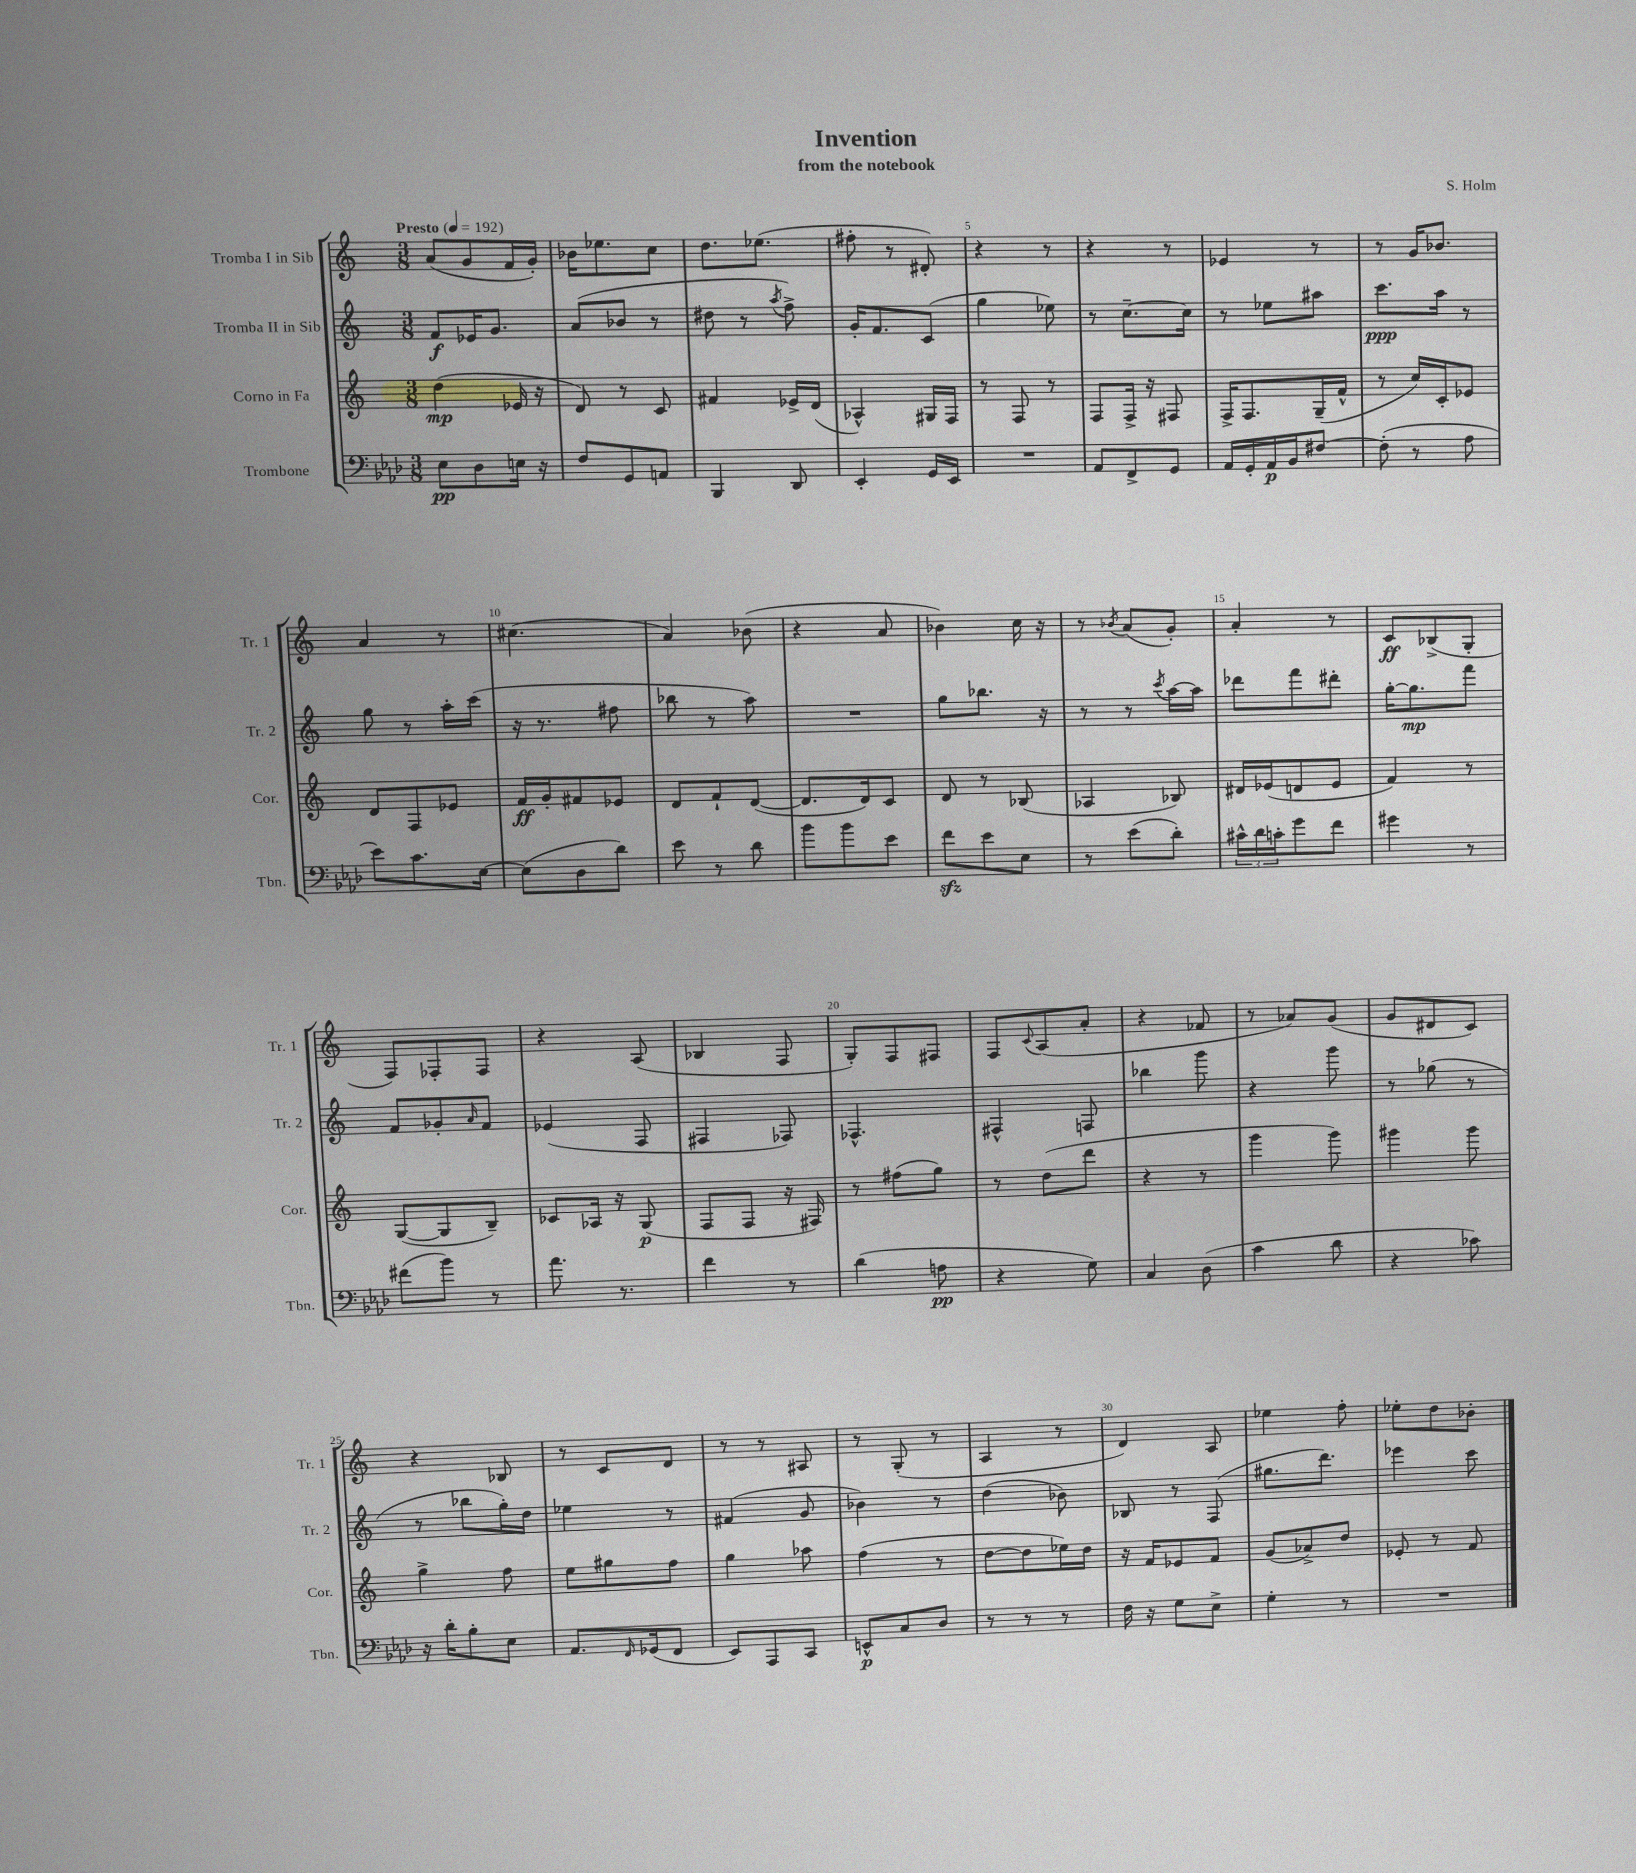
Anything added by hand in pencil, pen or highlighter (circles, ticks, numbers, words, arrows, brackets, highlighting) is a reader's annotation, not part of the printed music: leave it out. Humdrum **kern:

**kern	**kern	**kern	**kern
*staff4	*staff3	*staff2	*staff1
*clefF4	*clefG2	*clefG2	*clefG2
*k[b-e-a-d-]	*k[]	*k[]	*k[]
*M3/8	*M3/8	*M3/8	*M3/8
*MM192	*MM192	*MM192	*MM192
8E-	(4dd	8f	(8a
8D-	.	16e-	8g
.	.	8.g	.
16E	16e-	.	16f
16r	16r	.	16g')
=	=	=	=
8F	8d)	(8a	16b-
.	.	.	8.ee-
8GG	8r	8b-	.
8AA	8c	8r	8cc
=	=	=	=
4BBB-	4f#	8dd#	8.dd
.	.	8r	.
.	.	.	(8.ee-
.	.	8qaa	.
8DD-	16e-^	8ff^)	.
.	(16d	.	.
=	=	=	=
4EE-'	4A-^^)	16g'	8ff#'
.	.	8.f	.
.	.	.	8r
16GG	16G#	(8c	8d#')
16EE-	16F	.	.
=	=	=	=
4.r	8r	4gg	4r
.	8F	.	.
.	8r	8ee-)	8r
=	=	=	=
8AA-	8F	8r	4r
8FF^	16F^	[8.cc~	.
.	16r	.	.
8GG	8F#	.	8r
.	.	16cc]	.
=	=	=	=
16AA-	16F^	8r	4e-
16GG'	8.F	.	.
16AA-	.	8ee-	.
16BB-	.	.	.
[8F#	(16G~	8aa#	8r
.	16f^^	.	.
=	=	=	=
(8F#']	8r	8.ccc	8r
8r	16cc)	.	16g
.	16c'	16aa	8.b-
8A-	8e-	8r	.
=	=	=	=
8e-)	8d	8gg	4a
8.c	8F	8r	.
.	8e-	16aa'	8r
[16E-	.	(16ccc	.
=	=	=	=
(8E-]	16f	16r	(4.cc#
.	16g'	8.r	.
8D-	8f#	.	.
8d-)	8e-	8ff#	.
=	=	=	=
8e-	8d	8bb-	4a)
8r	8f`	8r	.
8d-	([8d	8aa)	(8b-
=	=	=	=
8b-	8.d]	4.r	4r
8b-	.	.	.
.	16d)	.	.
8e-	8c	.	8a
=	=	=	=
8f	8d	8gg	4b-)
8e-	8r	8.bb-	.
8E-	(8B-	.	16cc
.	.	16r	16r
=	=	=	=
8r	4A-	8r	8r
.	.	.	8qb-
(8e-	.	8r	(8a
.	.	8qccc	.
8d-')	8B-)	[16aa	8g')
.	.	16aa]	.
=	=	=	=
24c#^^	16d#	8ddd-	4a'
24d-	.	.	.
.	(16e-	.	.
24c'	.	.	.
8g	8d	8fff	.
8f	8e-	8ddd#'	8r
=	=	=	=
4g#	4f)	[16gg'	8c
.	.	8.gg]	.
.	.	.	(8B-^
8r	8r	8fff	8G'
=	=	=	=
(8f#	([8G	8f	8F)
8b-)	8G]	8g-'	8F-'
.	.	16qqa	.
8r	8B~)	8f	8F-
=	=	=	=
8.a-	8c-	(4e-	4r
.	16A-	.	.
8.r	16r	.	.
.	(8G	8F	(8A
=	=	=	=
4f	8F	4F#	4B-
.	8F	.	.
8r	16r	8F-)	8F
.	16F#)	.	.
=	=	=	=
(4d-	8r	4.F-^^	8G')
.	(8ff#	.	8F
8A	8gg)	.	8F#
=	=	=	=
4r	8r	4F#^^	8F
.	.	.	8qqc
.	(8dd	.	(8A
8G)	8ddd	8F	8a'
=	=	=	=
4C	4r	4bb-	4r
(8D-	8r	8ggg	8f-
=	=	=	=
4c	4ggg	4r	8r
.	.	.	8a-)
8d-	8ggg)	8ggg	(8g
=	=	=	=
4r	4ggg#	8r	8g
.	.	(8gg-	8d#
8c-)	8ggg#	8r	8c)
=	=	=	=
16r	4gg^	8r	4r
16d-'	.	.	.
8B-'	.	8bb-	.
8E-	8ff	16gg')	8B-
.	.	16dd	.
=	=	=	=
8.AA-	8ee	4ee-	8r
.	8gg#	.	8c
16qqFF	.	.	.
(16GG-	.	.	.
8FF	8ff	8r	8d
=	=	=	=
8EE-)	4gg	(4f#	8r
8AAA-	.	.	8r
8CC	8aa-	8g	8A#
=	=	=	=
8EE^^	(4ff	4b-)	8r
8C	.	.	(8G'
8D-	8r	8r	8r
=	=	=	=
8r	[8dd	(4dd	4A
8r	8dd]	.	.
8r	16ee-)	8b-)	8r
.	16dd	.	.
=	=	=	=
16F	16r	8B-	4d)
16r	16f	.	.
8G	8e-	8r	.
8E-^	8f	(8F	8A
=	=	=	=
4G'	(8g	8.gg#	4ee-
.	8a-^)	.	.
.	.	8.ddd)	.
8r	8dd	.	8ff'
=	=	=	=
4.r	8e-'	4eee-	8ee-'
.	8r	.	8dd
.	8f	8ccc	8b-'
==	==	==	==
*-	*-	*-	*-
